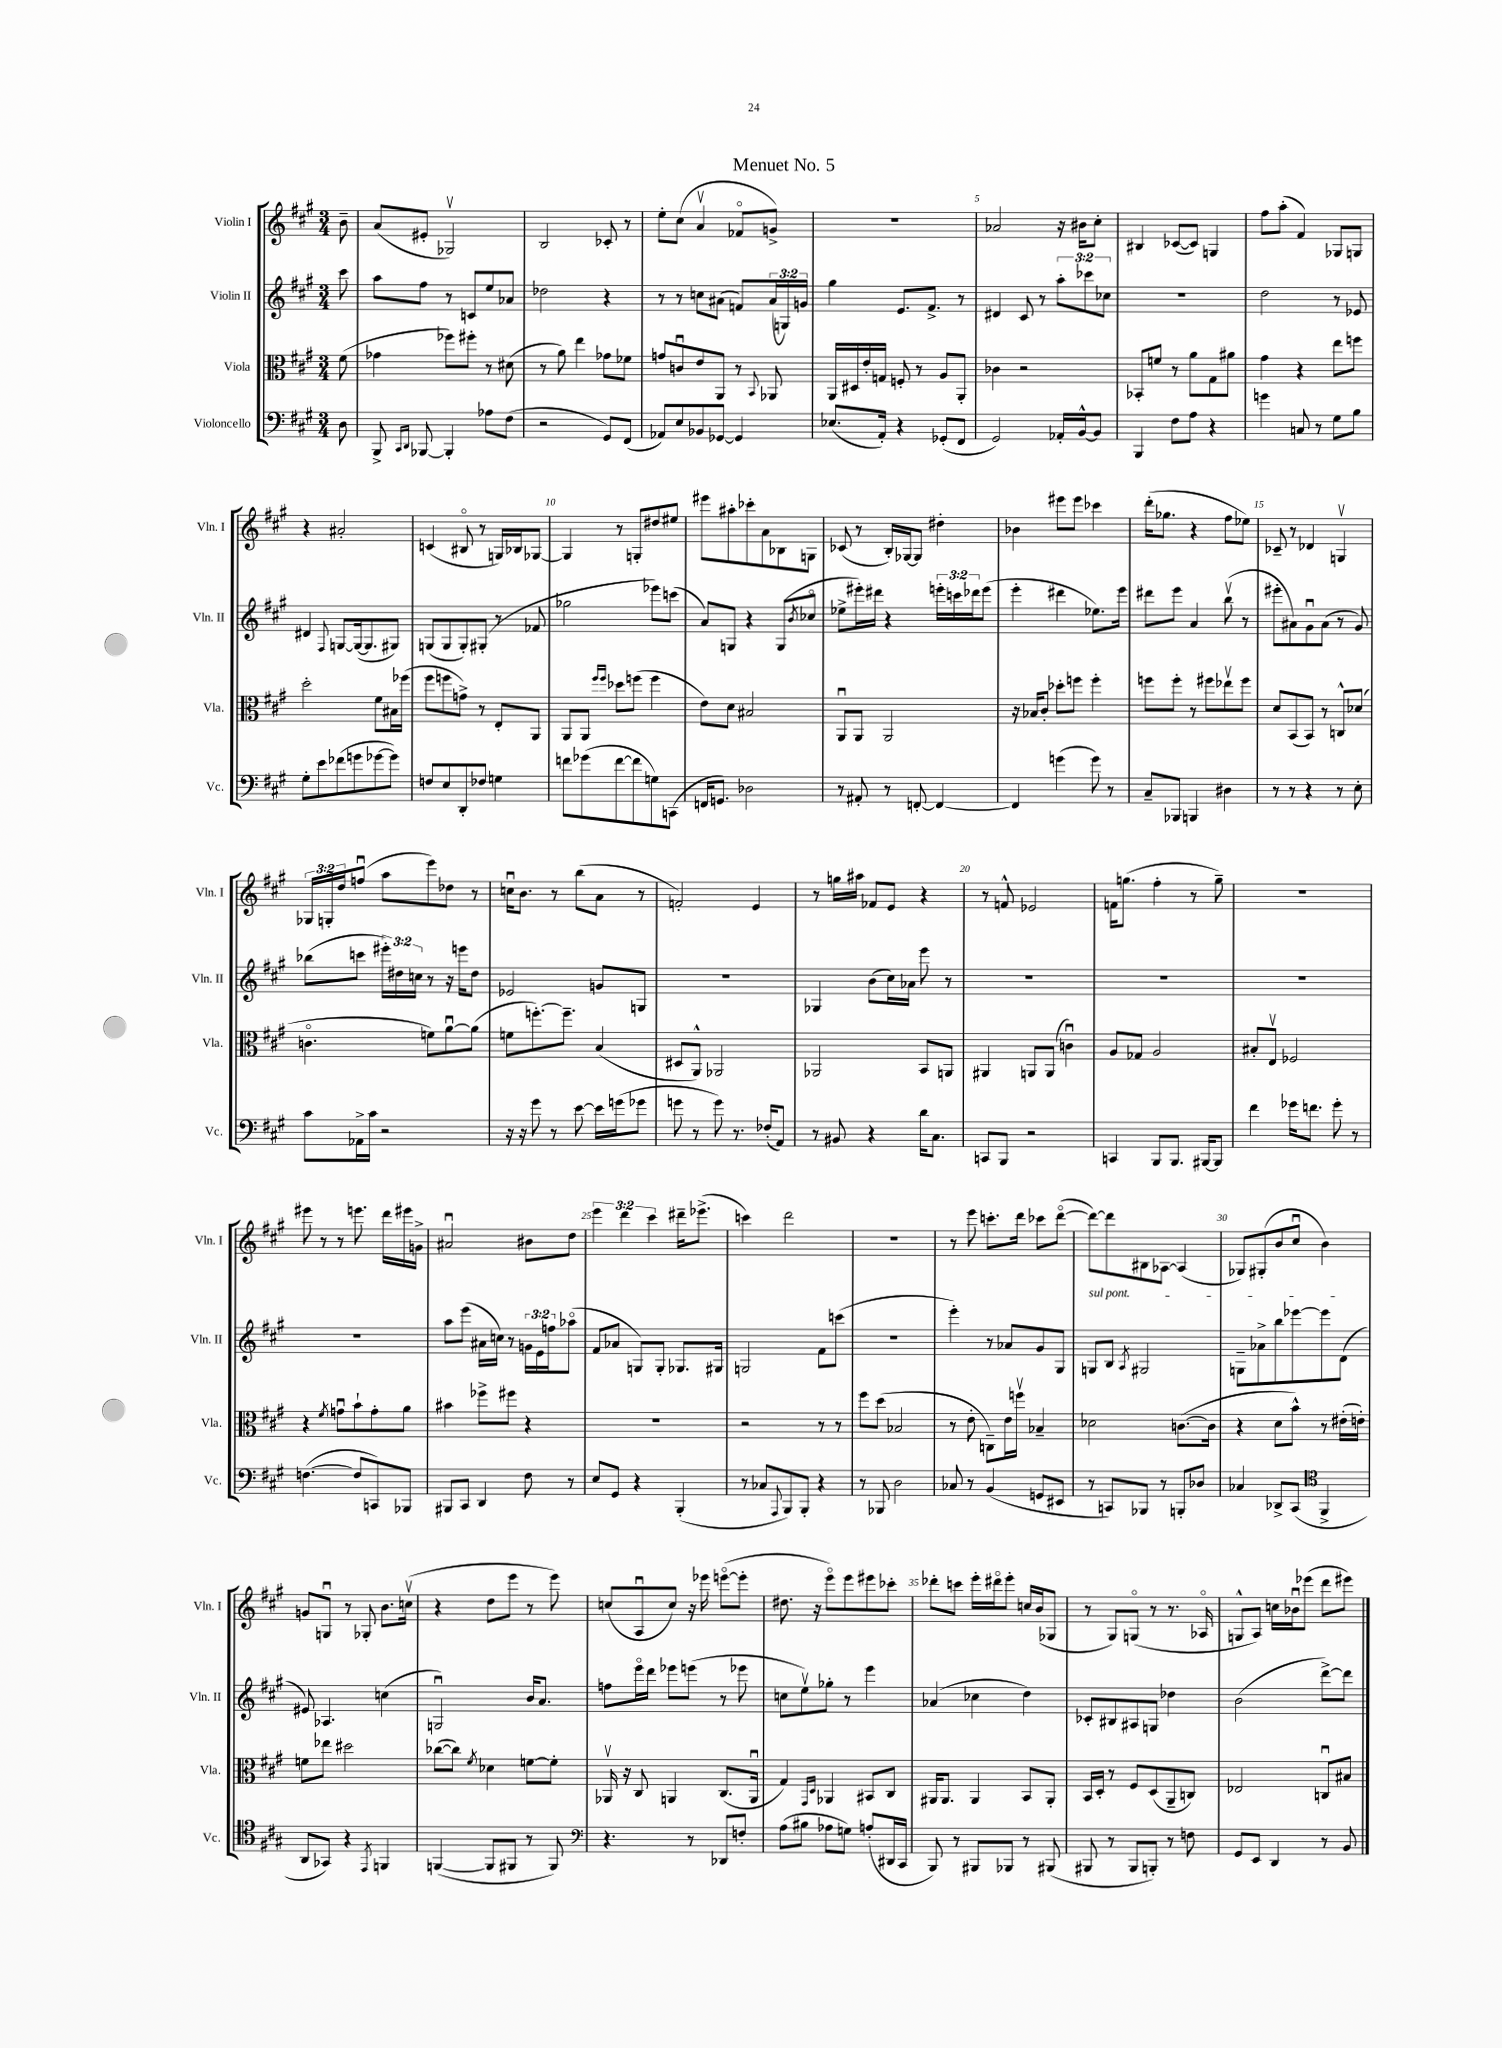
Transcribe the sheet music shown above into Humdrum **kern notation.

**kern	**kern	**kern	**kern
*staff4	*staff3	*staff2	*staff1
*clefF4	*clefC3	*clefG2	*clefG2
*k[f#c#g#]	*k[f#c#g#]	*k[f#c#g#]	*k[f#c#g#]
*M3/4	*M3/4	*M3/4	*M3/4
8D	(8f#	8ccc#	8b~
=	=	=	=
8BBB^	4g-	8aa	(8a
16qqCC#	.	.	.
16qqDD	.	.	.
[8BBB-	.	8ff#	8e#'
4BBB-']	8ff-)	8r	2G-v)
.	8ff#'	8c	.
8A-	8r	8ee	.
(8F#	(8d#	8a-	.
=	=	=	=
2r	8r	2dd-	2B
.	8a)	.	.
.	4ee	.	.
8GG#)	8g-	4r	8c-'
(8FF#	8f-	.	8r
=	=	=	=
8AA-)	8g	8r	8ee'
8E	8cu	8r	(8cc#
8BB-	8e	8cc	4av
[8GG-	8AA	(8a#	.
4GG-]	8r	8f)	8f-o
.	8qqBB	.	.
.	8AA-	(24a#	8g^)
.	.	24G)	.
.	.	24g	.
=	=	=	=
(8.E-	16AA	4gg#	2.r
.	16D#	.	.
.	16e'	.	.
16AA')	16G	.	.
4r	8F'	8.e	.
.	8r	.	.
.	.	8.f#^	.
(8GG-'	8A	.	.
8FF#	8AA'	8r	.
=	=	=	=
2GG#)	4c-	4d#	2a-
.	2r	8c#	.
.	.	8r	.
16AA-'	.	12aa'	16r
[16BB^^	.	.	16b#
.	.	12ccc-	.
8BB]	.	.	8cc#'
.	.	12cc-	.
=	=	=	=
4BBB	8BB-'	2.r	4B#
.	8f	.	.
8F#	8r	.	([8c-
8A	8a	.	8c-])
4r	8G#	.	4G
.	8a#	.	.
=	=	=	=
4g	4g#	2dd	8ff#
.	.	.	(8aa'
8C	4r	.	4f#)
8r	.	.	.
8G#	8ee	8r	8G-
8B	8ff	8e-	8G
=	=	=	=
8G#'	2dd'	4d#	4r
8e	.	.	.
.	.	8qqF#	.
(8f-	.	[8G	2a#'
8g	.	(16G_	.
.	.	8.G]	.
[8g-	8f#	.	.
8g-])	16B#	8G#)	.
.	(16ff-	.	.
=	=	=	=
8F	8ff#	(8G	(4c
8E	8ff	8G	.
8DD'	8g^)	8G')	8B#o
8F-	8r	(8G#'	8r
4G	8E'	8r	16G)
.	.	.	16B-
.	8AA	8f-	[8G-
=	=	=	=
8f	8AA	2gg-	4G-]
(8g-	8AA	.	.
.	16qqff#	.	.
.	16qqff#	.	.
[8f	8dd-	.	8r
8f]	(8ff	.	8G'
8G)	4ff	8eee-)	8dd#
(8CC	.	(8ccc	8ee#
=	=	=	=
16FF	8e)	8a)	8eee#
8.GG)	.	.	.
.	8d	8G	8aa#'
2D-	2B#	4r	8ccc-'
.	.	.	8a
.	.	(8G	8B-
.	.	8qb	.
.	.	8cc-o	8G
=	=	=	=
8r	8AAu	8ee-^	(8c-
8AA#'	8AA	16eee#')	8r
.	.	16ddd#	.
8r	2AA	4r	16B')
.	.	.	[16G-
[8FF'	.	.	8G-]
4FF_	.	24eee'	4dd#'
.	.	24ccc	.
.	.	24ddd-	.
.	.	(8eee	.
=	=	=	=
4FF]	16r	4eee'	4b-
.	16B-	.	.
.	8c#'	.	.
(4g	8dd-'	4ddd#	8eee#
.	8ff	.	8eee#
8g)	4ff'	8.ee-)	4ccc-
8r	.	.	.
.	.	16eee	.
=	=	=	=
8C#~	8ff	8ddd#	(16ddd'
.	.	.	8.gg-
8BBB-	8ff'	8eee	.
4BBB	8r	4a	4r
.	8ff#	.	.
4D#	8ee-v	(8bbv	8ff#
.	8ff#	8r	8ee-)
=	=	=	=
8r	8d	8eee#'	8c-~
8r	(8BB	8a#)	8r
4r	8BB)	8g#u	4d-
.	8r	(8a#	.
8r	8C^^	8r	4Gv
8E'	(8d-	8g#)	.
=	=	=	=
8c#	4.co	(8bb-	24G-
.	.	.	24G'
.	.	.	24dd
16AA-^	.	8ccc	(8ffu
16c#	.	.	.
2r	.	24eee#')	8aa
.	.	24dd#	.
.	.	24cc	.
.	8f)	8r	8eee)
.	[8au	16r	8dd-
.	.	16eee	.
.	(8a]	8dd#	8r
=	=	=	=
16r	8f	2e-	16ccu
16r	.	.	8.b
8g#	[8.ff')	.	.
8r	.	.	8r
.	8.ff~]	.	.
[8e	.	.	(8bb
16e]	(4B	8g	8a
(16g	.	.	.
8g-	.	8G	8r
=	=	=	=
8g	8D#	2.r	2f')
8r	8AA^^)	.	.
8g)	2AA-	.	.
8.r	.	.	.
.	.	.	4e
(16F-'	.	.	.
8AA)	.	.	.
=	=	=	=
8r	2AA-	4G-	8r
8BB#	.	.	16gg
.	.	.	16aa#
4r	.	(8b	8f-
.	.	16cc#)	8e
.	.	16a-	.
16d	8BB	8eee	4r
8.C#	.	.	.
.	8AA	8r	.
=	=	=	=
8CC	4AA#	2.r	8r
8BBB	.	.	8f^^
2r	8AA	.	2e-
.	(8AA	.	.
.	4cu)	.	.
=	=	=	=
4CC	8A	2.r	16f
.	.	.	(8.gg
.	8G-	.	.
8BBB	2A	.	4ff#'
8.BBB	.	.	.
.	.	.	8r
[16BBB#	.	.	.
8BBB#]	.	.	8gg~)
=	=	=	=
4f#	8B#'	2.r	2.r
.	8Ev	.	.
16g-	2F-	.	.
8.f	.	.	.
8g-'	.	.	.
8r	.	.	.
=	=	=	=
([4.F	4r	2.r	8eee#
.	.	.	8r
.	8qf#	.	.
.	8gu	.	8r
8F]	8b`	.	8.eee
8CC)	8g'	.	.
.	.	.	16ddd
8BBB-	8a	.	16eee#
.	.	.	16g^
=	=	=	=
8BBB#	4b#	8aa	2a#u
8CC#	.	(8eee	.
4DD	8ff-^	16a#	.
.	.	16cc)	.
.	8ff#	8r	.
8F#	4r	24g	8b#
.	.	24e	.
.	.	24ff	.
8r	.	(8aa-o	8dd
=	=	=	=
8E	2.r	8f#	6eee
8GG#	.	8a-	.
.	.	.	6ddd
4r	.	8G)	.
.	.	.	6ccc#
.	.	8G'	.
(4BBB'	.	8.G-	16ddd#~
.	.	.	(8.eee-^
.	.	16G#	.
=	=	=	=
8r	2r	2G	4ccc)
8C-	.	.	.
8qqAAA	.	.	.
8BBB)	.	.	2ddd
8BBB'	.	.	.
4r	8r	8f#	.
.	8r	(8ccc	.
=	=	=	=
8r	8ff#	2.r	2.r
8BBB-	(8dd	.	.
2D	2B-	.	.
=	=	=	=
8C-	8r	4eee')	8r
8r	8e'	.	8eee
(4BB	8C~)	8r	8.ccc'
.	16e	8a-	.
.	16ffv	.	16ddd
8GG	4B-~	8g#	8ccc-
8EE#	.	8G#	([8dddo
=	=	=	=
8r	2d-	8G	8ddd_)
8CC)	.	8B	8ddd]
.	.	8qA	.
8BBB-	.	2G#	8B#
8r	.	.	[8A-
8BBB'	([8.c	.	(4A-]
8D-	.	.	.
.	16c]	.	.
=	=	=	=
4C-	4r	8G~	8G-)
.	.	8a-^	(8G#'
8DD-^	8d	8bb	8b
(8CC#	8b^^)	[8eee-	8cc#u
*clefC4	*	*	*
4FF#^	8r	8eee-]	4b)
.	(16e#'	(8d	.
.	16e')	.	.
=	=	=	=
8AA	8f	8e#)	8g
8GG-)	8ee-	4.A-	8Gu
4r	2dd#	.	8r
.	.	.	8G-'
8qEE	.	.	.
4FF	.	(4cc	8.b
.	.	.	(16ccv
=	=	=	=
([4FF	([8cc-	2Gu)	4r
.	8cc-])	.	.
.	8qf#	.	.
8FF]	4d-	.	8dd
8FF#	.	.	8eee
8r	[8f	16b	8r
.	.	8.a	.
8FF#)	8f']	.	8eee)
=	=	=	=
*clefF4	*	*	*
4.r	16AA-v	8ff	(8cc
.	16r	.	.
.	8C#	16eeeo	8Au
.	.	16ddd	.
.	4AA	8eee-	8cc)
8r	.	(8eee	16r
.	.	.	16eee-
8DD-	(8.C#	8r	([8eeeo
8F'	.	8eee-	8eee']
.	16AAu	.	.
=	=	=	=
(8A	4G#)	8cc	8.dd#
8B#	.	8eev)	.
.	.	.	16r
.	16qqGG#	.	.
.	16qqD	.	.
8A-	4AA-	8gg-'	8eeeo)
8G)	.	8r	8eee
(8A'	8BB#	4eee	8eee#
16DD#	8C#	.	8ccc-'
16CC#	.	.	.
=	=	=	=
8BBB)	16AA#	(4a-	8ddd-'
.	8.AA#	.	.
8r	.	.	8ccc
8BBB#	4AA#	4cc-	16eee'
.	.	.	16ddd#o
8BBB-	.	.	8eee'
8r	8BB	4dd)	16cc
.	.	.	(16b
(8BBB#	8AA#'	.	8G-
=	=	=	=
8BBB#	16BB	8c-'	8r
.	16D'	.	.
8r	8r	8B#	8G#)
8BBB#	8F#	8A#	(8Go
8BBB')	(8D	8G	8r
8r	8AA~	4dd-	8.r
8F	8C)	.	.
.	.	.	16A-o
=	=	=	=
8GG#	2E-	(2b	8G^^
8EE	.	.	8A)
4DD	.	.	16cc
.	.	.	16b-u
.	.	.	(8eee-
8r	8Cu	[8ddd^)	8ddd
8BB	8B#	8ddd]	8eee#)
==	==	==	==
*-	*-	*-	*-
